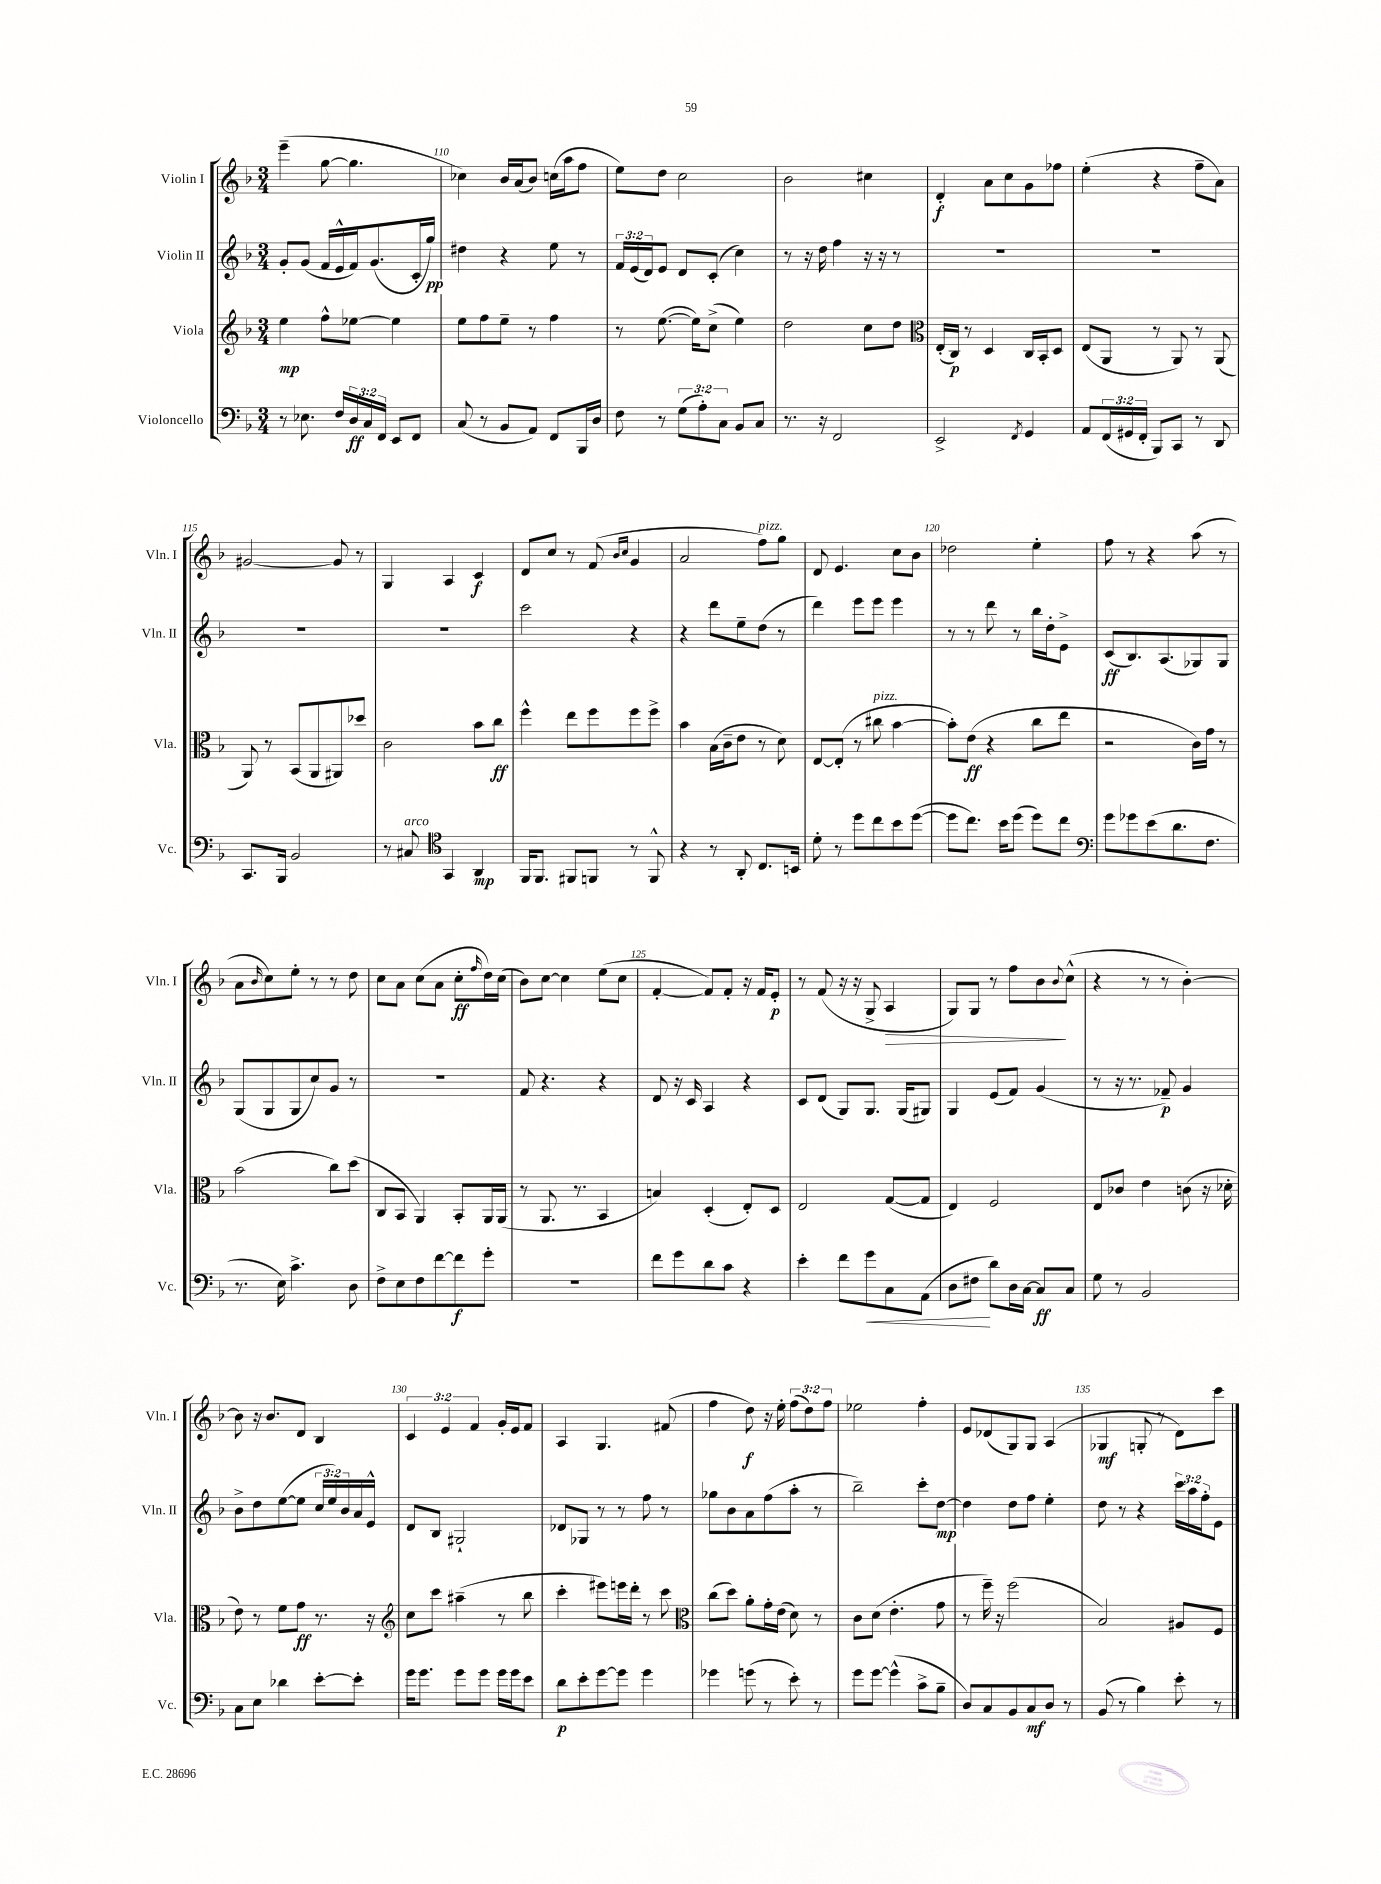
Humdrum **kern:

**kern	**dynam	**kern	**dynam	**kern	**dynam	**kern	**dynam
*part4	*part4	*part3	*part3	*part2	*part2	*part1	*part1
*staff4	*staff4	*staff3	*staff3	*staff2	*staff2	*staff1	*staff1
*I"Violoncello	*	*I"Viola	*	*I"Violin II	*	*I"Violin I	*
*I'Vc.	*	*I'Vla.	*	*I'Vln. II	*	*I'Vln. I	*
*clefF4	*	*clefG2	*	*clefG2	*	*clefG2	*
*k[b-]	*	*k[b-]	*	*k[b-]	*	*k[b-]	*
*M3/4	*	*M3/4	*	*M3/4	*	*M3/4	*
=109	=109	=109	=109	=109	=109	=109	=109
8r	.	4ee\	mp	8g'/L	.	(4eee~\	.
8.E-X\	.	.	.	(8g/J	.	.	.
.	.	8ff^^\L	.	16f/LL	.	[8gg\	.
16F/LL	.	.	.	16e^^/	.	.	.
24D/	ff	[8ee-X\J	.	16f/J)	.	4.gg\]	.
24C/	.	.	.	.	.	.	.
.	.	.	.	(8.g/	.	.	.
24FF/JJ	.	.	.	.	.	.	.
8EE/L	.	4ee-\]	.	.	.	.	.
8FF/J	.	.	.	16c'/L	.	.	.
.	.	.	.	16gg/JJ)	pp	.	.
=110	=110	=110	=110	=110	=110	=110	=110
(8C/	.	8ee\L	.	4dd#X\	.	4cc-X\)	.
8r	.	8ff\	.	.	.	.	.
8BB-/L	.	8ee~\J	.	4r	.	16b-/LL	.
.	.	.	.	.	.	(16a/J	.
8AA/J)	.	8r	.	.	.	8b-/J)	.
8FF/L	.	4ff\	.	8ee\	.	(16ccn\LL	.
.	.	.	.	.	.	16aa\J	.
16BBB-/L	.	.	.	8r	.	8ff\J	.
16D/JJ	.	.	.	.	.	.	.
=111	=111	=111	=111	=111	=111	=111	=111
8F\	.	8r	.	24f/LL	.	8ee\L)	.
.	.	.	.	(24e/	.	.	.
.	.	.	.	24d/J)	.	.	.
8r	.	([8.ee\	.	8e/J	.	8dd\J	.
(12G\L	.	.	.	8d/L	.	2cc\	.
.	.	16ee\KL])	.	.	.	.	.
12A'\)	.	.	.	.	.	.	.
.	.	(8cc^\J	.	(8c'/J	.	.	.
12C\J	.	.	.	.	.	.	.
8BB-/L	.	4ee\)	.	4cc\)	.	.	.
8C/J	.	.	.	.	.	.	.
=112	=112	=112	=112	=112	=112	=112	=112
8.r	.	2dd\	.	8r	.	2b-\	.
.	.	.	.	16r	.	.	.
16r	.	.	.	16dd\	.	.	.
2FF/	.	.	.	4ff\	.	.	.
.	.	8cc\L	.	16r	.	4cc#X\	.
.	.	.	.	16r	.	.	.
.	.	8dd\J	.	8r	.	.	.
=113	=113	=113	=113	=113	=113	=113	=113
*	*	*clefC3	*	*	*	*	*
2EE^/	.	(16E'/LL	.	2.r	.	4d'/	f
.	.	16C/JJ)	p	.	.	.	.
.	.	8r	.	.	.	.	.
.	.	4D/	.	.	.	8a\L	.
.	.	.	.	.	.	8cc\	.
8qFF/	.	.	.	.	.	.	.
4GG/	.	16C/LL	.	.	.	8g\	.
.	.	16BB-'/J	.	.	.	.	.
.	.	8D/J	.	.	.	8ff-X\J	.
=114	=114	=114	=114	=114	=114	=114	=114
8AA/L	.	(8E/L	.	2.r	.	(4ee'\	.
(24FF/L	.	8AA/J	.	.	.	.	.
24GG#X/	.	.	.	.	.	.	.
24FF'/JJ	.	.	.	.	.	.	.
8BBB-/L)	.	8r	.	.	.	4r	.
8CC/J	.	8AA/)	.	.	.	.	.
8r	.	8r	.	.	.	8ff~\L	.
8DD/	.	(8AA/	.	.	.	8a\J)	.
!!LO:LB:g=z
=115	=115	=115	=115	=115	=115	=115	=115
8.CC/L	.	8AA/)	.	2.r	.	[2g#X/	.
.	.	8r	.	.	.	.	.
16BBB-/Jk	.	.	.	.	.	.	.
2BB-/	.	(8BB-/L	.	.	.	.	.
.	.	8AA/	.	.	.	.	.
.	.	8AA#X/)	.	.	.	8g#/]	.
.	.	8dd-X/J	.	.	.	8r	.
=116	=116	=116	=116	=116	=116	=116	=116
8r	.	2c\	.	2.r	.	4G/	.
!LO:TX:a:i:t=arco	!	!	!	!	!	!	!
8C#X/	.	.	.	.	.	.	.
*clefC4	*	*	*	*	*	*	*
4GG/	.	.	.	.	.	4A/	.
4AA/	mp	8b-\L	.	.	.	4c/	f
.	.	8cc\J	ff	.	.	.	.
=117	=117	=117	=117	=117	=117	=117	=117
16FF/KL	.	4ff^^\	.	2ccc\	.	8d/L	.
8.FF/J	.	.	.	.	.	.	.
.	.	.	.	.	.	8cc/J	.
8FF#X/L	.	8ee\L	.	.	.	8r	.
8FFn/J	.	8ff\	.	.	.	(8f/	.
.	.	.	.	.	.	16qqb-/LL	.
.	.	.	.	.	.	16qqcc/JJ	.
8r	.	8ff\	.	4r	.	4g/	.
8FF^^/	.	8ff^\J	.	.	.	.	.
=118	=118	=118	=118	=118	=118	=118	=118
4r	.	4b-\	.	4r	.	2a/	.
8r	.	(16B-\LL	.	8ddd\L	.	.	.
.	.	16c~\J	.	.	.	.	.
8AA'/	.	8e\J	.	8ee~\	.	.	.
!	!	!	!	!	!	!LO:TX:a:i:t=pizz.	!
8.C/L	.	8r	.	(8dd\J	.	8ff\L)	.
.	.	8d\)	.	8r	.	8gg\J	.
16BBn/Jk	.	.	.	.	.	.	.
=119	=119	=119	=119	=119	=119	=119	=119
8d'\	.	[8E/L	.	4ddd\)	.	8d/	.
8r	.	(8E'/J]	.	.	.	4.e/	.
8dd\L	.	8r	.	8eee\L	.	.	.
!	!	!LO:TX:a:i:t=pizz.	!	!	!	!	!
8cc\	.	8cc#X\	.	8eee\J	.	.	.
8b-\	.	[4b-\	.	4eee\	.	8cc\L	.
([8dd\J	.	.	.	.	.	8b-\J	.
=120	=120	=120	=120	=120	=120	=120	=120
8dd\L]	.	8b-'\L])	.	8r	.	2dd-X\	.
8.cc\J)	.	(8e\J	ff	8r	.	.	.
.	.	4r	.	8ddd\	.	.	.
16b-\KL	.	.	.	.	.	.	.
(8dd\J	.	.	.	8r	.	.	.
8dd\L)	.	8cc\L	.	16bb-\LL	.	4ee'\	.
.	.	.	.	16dd'\J	.	.	.
8cc\J	.	8ee\J	.	8e^\J	.	.	.
=121	=121	=121	=121	=121	=121	=121	=121
*clefF4	*	*	*	*	*	*	*
8g\L	.	2r	.	(8c/L	ff	8ff\	.
8g-X\	.	.	.	8.B-/)	.	8r	.
(8e\	.	.	.	.	.	4r	.
.	.	.	.	(8.A/	.	.	.
8.d\	.	.	.	.	.	.	.
.	.	16c\LL)	.	8G-X/)	.	(8aa\	.
8.F\J	.	16g\JJ	.	.	.	.	.
.	.	8r	.	8G-/J	.	8r	.
!!LO:LB:g=z
=122	=122	=122	=122	=122	=122	=122	=122
8.r	.	(2b-\	.	(8G/L	.	8a\L	.
.	.	.	.	.	.	16qqb-/	.
.	.	.	.	8G/	.	8cc\)	.
16E\)	.	.	.	.	.	.	.
4.c^\	.	.	.	8G/	.	8ee'\J	.
.	.	.	.	8cc/)	.	8r	.
.	.	8cc\L)	.	8g/J	.	8r	.
8D\	.	(8dd\J	.	8r	.	8dd\	.
=123	=123	=123	=123	=123	=123	=123	=123
8F^\L	.	8C/L	.	2.r	.	8cc\L	.
8E\	.	8BB-/J	.	.	.	8a\J	.
8F\	.	4AA/)	.	.	.	(8cc\L	.
[8f\	.	.	.	.	.	8a\J	.
8f\]	f	8BB-'/L	.	.	.	8cc'\L	ff
.	.	.	.	.	.	16qqff/	.
8g'\J	.	16AA/L	.	.	.	16dd\L)	.
.	.	(16AA/JJ	.	.	.	(16cc\JJ	.
=124	=124	=124	=124	=124	=124	=124	=124
2.r	.	8r	.	8f/	.	8b-\L)	.
.	.	8.AA/	.	4.r	.	[8cc\J	.
.	.	.	.	.	.	4cc\]	.
.	.	8.r	.	.	.	.	.
.	.	4BB-/	.	4r	.	(8ee\L	.
.	.	.	.	.	.	8cc\J	.
=125	=125	=125	=125	=125	=125	=125	=125
8f\L	.	4Bn/)	.	8d/	.	[4f'/	.
8g\	.	.	.	16r	.	.	.
.	.	.	.	16c/	.	.	.
8d\	.	(4D'/	.	4A/	.	8f/L])	.
8c\J	.	.	.	.	.	8f'/J	.
4r	.	8E'/L)	.	4r	.	16r	.
.	.	.	.	.	.	16f/KL	.
.	.	8D/J	.	.	.	8e'/J	p
=126	=126	=126	=126	=126	=126	=126	=126
4e'\	.	2E/	.	8c/L	.	8r	.
.	.	.	.	(8d/J	.	(8f/	.
8f\L	.	.	.	8G/L)	.	16r	.
.	.	.	.	.	.	16r	.
!	!LO:HP:b	!	!	!	!	!	!
8g\	<	.	.	8.G/J	.	8G^/	.
!	!	!	!	!	!	!	!LO:HP:b
8C\	.	([8G/L	.	.	.	4A/	>
.	.	.	.	(16G/KL	.	.	.
(8AA\J	.	8G/J]	.	8G#X/J)	.	.	.
=127	=127	=127	=127	=127	=127	=127	=127
8D\L	.	4E/)	.	4G/	.	8G/L)	.
8F#X\J	.	.	.	.	.	8G/J	.
8d\L)	[	2F/	.	(8e/L	.	8r	.
16D\L	.	.	.	8f/J)	.	8ff\L	.
[16C\JJ	.	.	.	.	.	.	.
8C/L]	ff	.	.	(4g/	.	8b-\	.
.	.	.	.	.	.	8qqb-/	.
8C/J	.	.	.	.	.	(8cc^^\J	]
=128	=128	=128	=128	=128	=128	=128	=128
8G\	.	8E/L	.	8r	.	4r	.
8r	.	8c-X/J	.	16r	.	.	.
.	.	.	.	8.r	.	.	.
2BB-/	.	4e\	.	.	.	8r	.
.	.	.	.	8f-X~/)	p	8r	.
.	.	(8cn\	.	4g/	.	[4b-'\)	.
.	.	16r	.	.	.	.	.
.	.	16d-X'\	.	.	.	.	.
!!LO:LB:g=z
=129	=129	=129	=129	=129	=129	=129	=129
8C\L	.	8e\)	.	8b-^\L	.	8b-\]	.
8E\J	.	8r	.	8dd\	.	16r	.
.	.	.	.	.	.	8.b-/L	.
4d-X\	.	8f\L	.	([8ee\	.	.	.
.	.	8g\J	ff	8ee\J]	.	8d/J	.
[8e'\L	.	8.r	.	24cc/LL	.	4B-/	.
.	.	.	.	24ee/)	.	.	.
.	.	.	.	24b-/	.	.	.
8e'\J]	.	.	.	16a/	.	.	.
.	.	16r	.	16e^^/JJ	.	.	.
=130	=130	=130	=130	=130	=130	=130	=130
*	*	*clefG2	*	*	*	*	*
16g\KL	.	8cc\L	.	8d/L	.	6c/	.
8.g\J	.	.	.	.	.	.	.
.	.	8ccc\J	.	8B-/J	.	.	.
.	.	.	.	.	.	6e/	.
8g\L	.	(4aa#X~\	.	2G#X`/	.	.	.
.	.	.	.	.	.	6f/	.
8g\J	.	.	.	.	.	.	.
16g\LL	.	8r	.	.	.	16g'/LL	.
16g\J	.	.	.	.	.	16e/J	.
8e\J	.	8bb-\	.	.	.	8f/J	.
=131	=131	=131	=131	=131	=131	=131	=131
8d\L	p	4ccc'\	.	8d-X/L	.	4A/	.
8e'\	.	.	.	8G-X/J	.	.	.
[8g\	.	8eee#X\L)	.	8r	.	4.G/	.
8g\J]	.	16eeen\L	.	8r	.	.	.
.	.	16ddd'\JJ	.	.	.	.	.
4g\	.	8r	.	8ff\	.	.	.
.	.	8ccc\	.	8r	.	(8f#X/	.
=132	=132	=132	=132	=132	=132	=132	=132
*	*	*clefC3	*	*	*	*	*
4g-X\	.	(8cc\L	.	8gg-X\L	.	4ff\	.
.	.	8dd\J)	.	8b-\	.	.	.
(8gn\	.	8a'\L	.	8a\	.	8dd\)	f
8r	.	16g'\L	.	(8ff\	.	16r	.
.	.	(16e\JJ	.	.	.	16ee'\	.
8e'\)	.	8d\)	.	8aa'\J	.	(12ff\L	.
.	.	.	.	.	.	12dd\)	.
8r	.	8r	.	8r	.	.	.
.	.	.	.	.	.	12ff\J	.
=133	=133	=133	=133	=133	=133	=133	=133
8g\L	.	8c\L	.	2bb-~\)	.	2ee-X\	.
[8g\J	.	(8d\J	.	.	.	.	.
(4g^^\]	.	4.e'\	.	.	.	.	.
8c^\L	.	.	.	8ccc'\L	.	4ff'\	.
8B-~\J	.	8g\	.	[8dd\J	mp	.	.
=134	=134	=134	=134	=134	=134	=134	=134
8D/L)	.	8r	.	4dd\]	.	8e/L	.
8C/	.	16ff~\)	.	.	.	(8d-X/	.
.	.	16r	.	.	.	.	.
8BB-/	.	(2ff\	.	8dd\L	.	8G/)	.
8C/	mf	.	.	8ff\J	.	8G/J	.
8D/J	.	.	.	4ee'\	.	(4A/	.
8r	.	.	.	.	.	.	.
=135	=135	=135	=135	=135	=135	=135	=135
(8BB-/	.	2B-/)	.	8dd\	.	4G-X/	mf
8r	.	.	.	8r	.	.	.
4B-\)	.	.	.	4r	.	8Gn'/	.
.	.	.	.	.	.	8r	.
8e'\	.	8A#X/L	.	24ccc\LL	.	8d\L)	.
.	.	.	.	24aa\	.	.	.
.	.	.	.	24ff'\J	.	.	.
8r	.	8F/J	.	8e\J	.	8ccc\J	.
==	==	==	==	==	==	==	==
*-	*-	*-	*-	*-	*-	*-	*-
